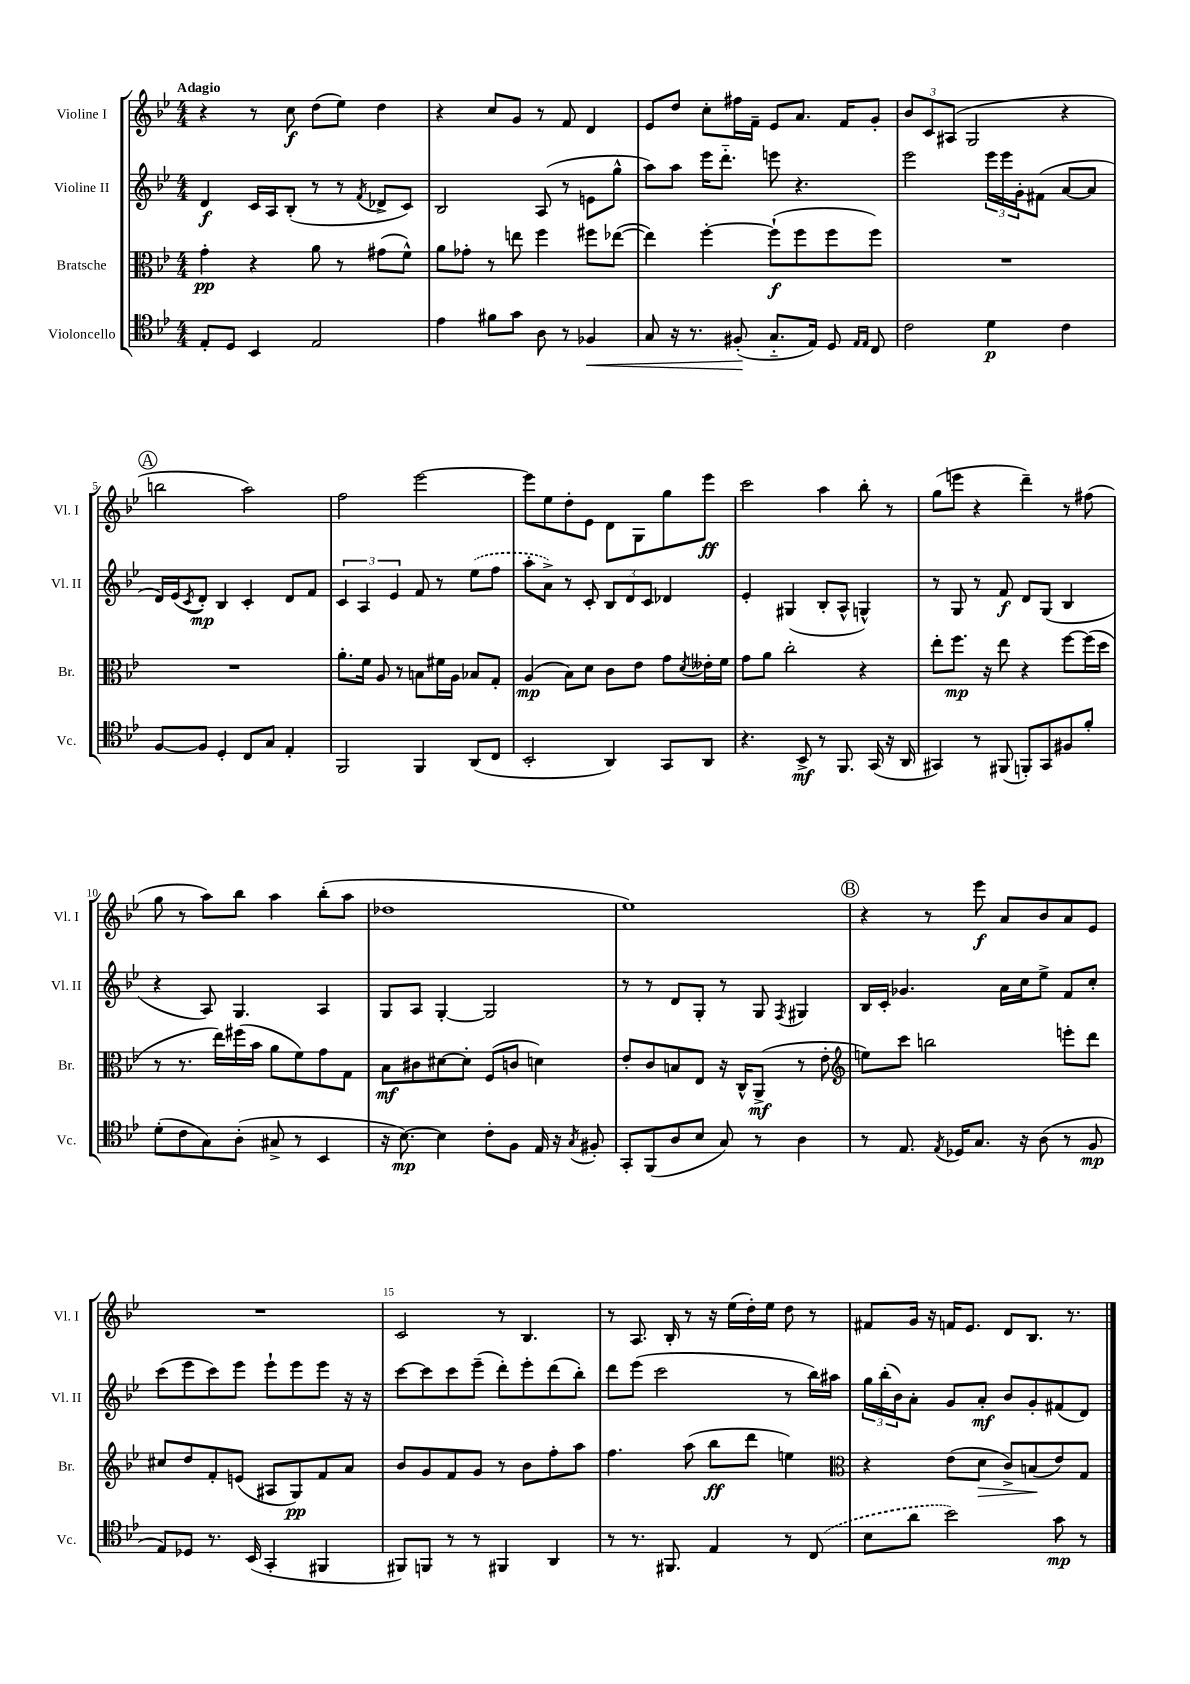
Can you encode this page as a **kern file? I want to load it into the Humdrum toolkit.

**kern	**dynam	**kern	**dynam	**kern	**dynam	**kern	**dynam
*part4	*part4	*part3	*part3	*part2	*part2	*part1	*part1
*staff4	*staff4	*staff3	*staff3	*staff2	*staff2	*staff1	*staff1
*I"Violoncello	*	*I"Bratsche	*	*I"Violine II	*	*I"Violine I	*
*I'Vc.	*	*I'Br.	*	*I'Vl. II	*	*I'Vl. I	*
*clefC4	*	*clefC3	*	*clefG2	*	*clefG2	*
*k[b-e-]	*	*k[b-e-]	*	*k[b-e-]	*	*k[b-e-]	*
*M4/4	*	*M4/4	*	*M4/4	*	*M4/4	*
=1	=1	=1	=1	=1	=1	=1	=1
!	!	!	!	!	!	!LO:TX:a:B:t=Adagio	!
8E-'/L	.	4g'\	pp	4d/	f	4r	.
8D/J	.	.	.	.	.	.	.
4BB-/	.	4r	.	16c/LL	.	8r	.
.	.	.	.	16A/J	.	.	.
.	.	.	.	(8B-'/J	.	8cc\	f
2E-/	.	8a\	.	8r	.	(8dd\L	.
.	.	8r	.	8r	.	8ee-\J)	.
.	.	.	.	8qf/	.	.	.
.	.	(8g#X\L	.	8d-X^/L	.	4dd\	.
.	.	8f^^\J)	.	8c/J)	.	.	.
=2	=2	=2	=2	=2	=2	=2	=2
4e-\	.	8a\L	.	2B-/	.	4r	.
.	.	8g-X'\J	.	.	.	.	.
8f#X\L	.	8r	.	.	.	8cc/L	.
8g\J	.	8een\	.	.	.	8g/J	.
8A\	.	4ff\	.	(8A/	.	8r	.
8r	.	.	.	8r	.	8f/	.
!	!LO:HP:b	!	!	!	!	!	!
4F-X/	<	8ff#X\L	.	8en\L	.	4d/	.
.	.	([8ee-X\J	.	8gg^^\J	.	.	.
=3	=3	=3	=3	=3	=3	=3	=3
8G/	.	4ee-\])	.	8aa\L)	.	8e-/L	.
16r	.	.	.	8aa\J	.	8dd/J	.
8.r	.	.	.	.	.	.	.
.	.	[4ff'\	.	16eee-\KL	.	8cc'\L	.
.	.	.	.	8.ddd\J	.	.	.
(8F#X'/	.	.	.	.	.	16ff#X\L	.
.	.	.	.	.	.	16f~\JJ	.
8.G/L	[	(8ff`\L]	f	8eeen\	.	8e-/L	.
.	.	8ff\	.	4.r	.	8.a/J	.
16E-/Jk)	.	.	.	.	.	.	.
8D/	.	8ff\	.	.	.	.	.
.	.	.	.	.	.	16f/KL	.
16qqE-/LL	.	.	.	.	.	.	.
16qqE-/JJ	.	.	.	.	.	.	.
8C/	.	8ff\J)	.	.	.	8g'/J	.
=4	=4	=4	=4	=4	=4	=4	=4
2c\	.	1r	.	2eee-\	.	12b-/L	.
.	.	.	.	.	.	12c/	.
.	.	.	.	.	.	(12A#X/J	.
.	.	.	.	.	.	2G/	.
4d\	p	.	.	24eee-\LL	.	.	.
.	.	.	.	24eee-\	.	.	.
.	.	.	.	24g'\J	.	.	.
.	.	.	.	(8f#X\J	.	.	.
4c\	.	.	.	[8a/L	.	4r	.
.	.	.	.	8a/J]	.	.	.
!!LO:LB:g=z
!!LO:REH:place=s1:t=A
=5	=5	=5	=5	=5	=5	=5	=5
[8F/L	.	1r	.	16d/LL)	.	2bbn\	.
.	.	.	.	(16e-/J	.	.	.
.	.	.	.	8qc/	.	.	.
8F/J]	.	.	.	8d'/J)	mp	.	.
4D'/	.	.	.	4B-/	.	.	.
8C/L	.	.	.	4c'/	.	2aa\)	.
8G/J	.	.	.	.	.	.	.
4E-'/	.	.	.	8d/L	.	.	.
.	.	.	.	8f/J	.	.	.
=6	=6	=6	=6	=6	=6	=6	=6
2FF/	.	8.a'\L	.	6c/	.	2ff\	.
.	.	.	.	6A/	.	.	.
.	.	16f\Jk	.	.	.	.	.
.	.	8A/	.	.	.	.	.
.	.	.	.	6e-/	.	.	.
.	.	8r	.	.	.	.	.
4FF/	.	8Bn\L	.	8f/	.	[2eee-\	.
.	.	16f#X\L	.	8r	.	.	.
.	.	16A\JJ	.	.	.	.	.
(8AA/L	.	8B-X/L	.	(8ee-\L	.	.	.
8C/J	.	8G'/J	.	8ff\J	.	.	.
=7	=7	=7	=7	=7	=7	=7	=7
2BB-'/	.	(4A/	mp	8aa'\L	.	8eee-\L]	.
.	.	.	.	8a^\J)	.	8ee-\	.
.	.	8B-\L)	.	8r	.	8dd'\	.
.	.	8d\J	.	8c'/	.	8e-\J	.
4AA/)	.	8c\L	.	12B-/L	.	8d\L	.
.	.	.	.	12d/	.	.	.
.	.	8e-\J	.	.	.	8G\	.
.	.	.	.	12c/J	.	.	.
8GG/L	.	8g\L	.	4d-X/	.	8gg\	.
.	.	8qd/	.	.	.	.	.
8AA/J	.	16e--X'\L	.	.	.	8eee-\J	ff
.	.	16f\JJ	.	.	.	.	.
=8	=8	=8	=8	=8	=8	=8	=8
4.r	.	8g\L	.	4e-'/	.	2ccc\	.
.	.	8a\J	.	.	.	.	.
.	.	2cc'\	.	(4G#X/	.	.	.
8BB-^/	mf	.	.	.	.	.	.
8r	.	.	.	8B-'/L	.	4aa\	.
8.FF/	.	.	.	8A^^/J	.	.	.
.	.	4r	.	4Gn^^/)	.	8bb-'\	.
(16GG/	.	.	.	.	.	.	.
16r	.	.	.	.	.	8r	.
16AA/	.	.	.	.	.	.	.
=9	=9	=9	=9	=9	=9	=9	=9
4GG#X/)	.	8ee-'\L	.	8r	.	(8gg\L	.
.	.	8.ff\J	mp	8G/	.	8eeen\J	.
8r	.	.	.	8r	.	4r	.
.	.	16r	.	.	.	.	.
(8FF#X/	.	8ee-\	.	8f/	f	.	.
8FFn'/L)	.	4r	.	8d/L	.	4ddd~\)	.
8GG#/	.	.	.	(8G/J	.	.	.
8F#X/	.	[8ff\L	.	4B-/	.	8r	.
8f'/J	.	(16ff\L]	.	.	.	(8ff#X\	.
.	.	16dd\JJ	.	.	.	.	.
!!LO:LB:g=z
=10	=10	=10	=10	=10	=10	=10	=10
(8d'\L	.	8r	.	4r	.	8gg\	.
8c\	.	8.r	.	.	.	8r	.
8G\)	.	.	.	8A/)	.	8aa\L)	.
.	.	16ee-\LL)	.	.	.	.	.
(8A'\J	.	(16ff#X\	.	4.G/	.	8bb-\J	.
.	.	16b-\JJ	.	.	.	.	.
8G#X^/	.	8a\L	.	.	.	4aa\	.
8r	.	8f\)	.	.	.	.	.
4BB-/	.	8g\	.	4A/	.	(8bb-'\L	.
.	.	8G\J	.	.	.	8aa\J	.
=11	=11	=11	=11	=11	=11	=11	=11
16r	.	8B-\L	mf	8G/L	.	1dd-X	.
[8.B-\)	mp	.	.	.	.	.	.
.	.	8c#X\	.	8A/J	.	.	.
4B-\]	.	[8d#X\	.	[4G'/	.	.	.
.	.	8d#'\J]	.	.	.	.	.
8c'\L	.	(8F/L	.	2G/]	.	.	.
8F\J	.	8cn/J	.	.	.	.	.
16E-/	.	4dn\)	.	.	.	.	.
16r	.	.	.	.	.	.	.
8qG/	.	.	.	.	.	.	.
8F#X'/	.	.	.	.	.	.	.
=12	=12	=12	=12	=12	=12	=12	=12
8GG'/L	.	8e-'/L	.	8r	.	1ee-)	.
(8FF/	.	8c/	.	8r	.	.	.
8A/	.	8Bn/	.	8d/L	.	.	.
8B-/J	.	8E-/J	.	8G'/J	.	.	.
8G/)	.	16r	.	8r	.	.	.
.	.	16C^^/KL	.	.	.	.	.
8r	.	(8AA^/J	mf	8G/	.	.	.
.	.	.	.	8qF/	.	.	.
4A\	.	8r	.	4G#X/	.	.	.
.	.	8e-'\	.	.	.	.	.
!!LO:REH:place=s1:t=B
=13	=13	=13	=13	=13	=13	=13	=13
*	*	*clefG2	*	*	*	*	*
8r	.	8een\L)	.	16B-/LL	.	4r	.
.	.	.	.	16c'/JJ	.	.	.
8.E-/	.	8ccc\J	.	4.g-X/	.	.	.
.	.	2bbn\	.	.	.	8r	.
8qE-/	.	.	.	.	.	.	.
16D-X/KL	.	.	.	.	.	.	.
8.G/J	.	.	.	.	.	8eee-\	f
.	.	.	.	16a\LL	.	8a/L	.
16r	.	.	.	16cc\J	.	.	.
(8A\	.	.	.	8ee-^\J	.	8b-/	.
8r	.	8eeen'\L	.	8f/L	.	8a/	.
8F/	mp	8ddd\J	.	8cc'/J	.	8e-/J	.
!!LO:LB:g=z
=14	=14	=14	=14	=14	=14	=14	=14
8E-/L)	.	8cc#X/L	.	(8ccc\L	.	1r	.
8D-X/J	.	8dd/	.	8eee-\	.	.	.
8.r	.	8f'/	.	8ccc\)	.	.	.
.	.	(8en/J	.	8eee-\J	.	.	.
(16BB-/	.	.	.	.	.	.	.
4GG'/	.	8A#X/L	.	8eee-`\L	.	.	.
.	.	8G/)	pp	8eee-\	.	.	.
4FF#X/	.	8f/	.	8eee-\J	.	.	.
.	.	8a/J	.	16r	.	.	.
.	.	.	.	16r	.	.	.
=15	=15	=15	=15	=15	=15	=15	=15
8FF#X/L)	.	8b-/L	.	[8ccc\L	.	2c/	.
8FFn/J	.	8g/	.	8ccc\]	.	.	.
8r	.	8f/	.	8ccc\	.	.	.
8r	.	8g/J	.	(8eee-~\J	.	.	.
4FF#X/	.	8r	.	8ddd'\L)	.	8r	.
.	.	8b-\L	.	8eee-'\	.	4.B-/	.
4AA/	.	8ff'\	.	(8ddd\	.	.	.
.	.	8aa\J	.	8bb-'\J)	.	.	.
=16	=16	=16	=16	=16	=16	=16	=16
8r	.	4.ff\	.	8ddd\L	.	8r	.
8.r	.	.	.	(8eee-\J	.	8.A/	.
.	.	.	.	2ccc\	.	.	.
8.FF#X/	.	.	.	.	.	16B-'/	.
.	.	(8aa\	.	.	.	8r	.
4E-/	.	8bb-\L	ff	.	.	16r	.
.	.	.	.	.	.	(16ee-\LL	.
.	.	8ddd\J	.	.	.	16dd'\)	.
.	.	.	.	.	.	16ee-\JJ	.
8r	.	4een\)	.	8r	.	8dd\	.
(8C/	.	.	.	16bb-\LL)	.	8r	.
.	.	.	.	16aa#X\JJ	.	.	.
=17	=17	=17	=17	=17	=17	=17	=17
*	*	*clefC3	*	*	*	*	*
8B-\L	.	4r	.	24gg\LL	.	8f#X/L	.
.	.	.	.	(24bb-'\	.	.	.
.	.	.	.	24b-\J)	.	.	.
8a\J	.	.	.	8a'\J	.	16g/Jk	.
.	.	.	.	.	.	16r	.
2b-\)	.	(8e-\L	.	8g/L	.	16fn/KL	.
.	.	.	.	.	.	8.e-/J	.
!	!	!	!LO:HP:b	!	!	!	!
.	.	8d\J	>	8a'/J	mf	.	.
.	.	8c^/L)	.	8b-/L	.	8d/L	.
.	.	(8Bn/	.	8g'/	.	8.B-/J	.
8g\	mp	8e-/)	]	(8f#X/	.	.	.
.	.	.	.	.	.	8.r	.
8r	.	8G/J	.	8d/J)	.	.	.
==	==	==	==	==	==	==	==
*-	*-	*-	*-	*-	*-	*-	*-
